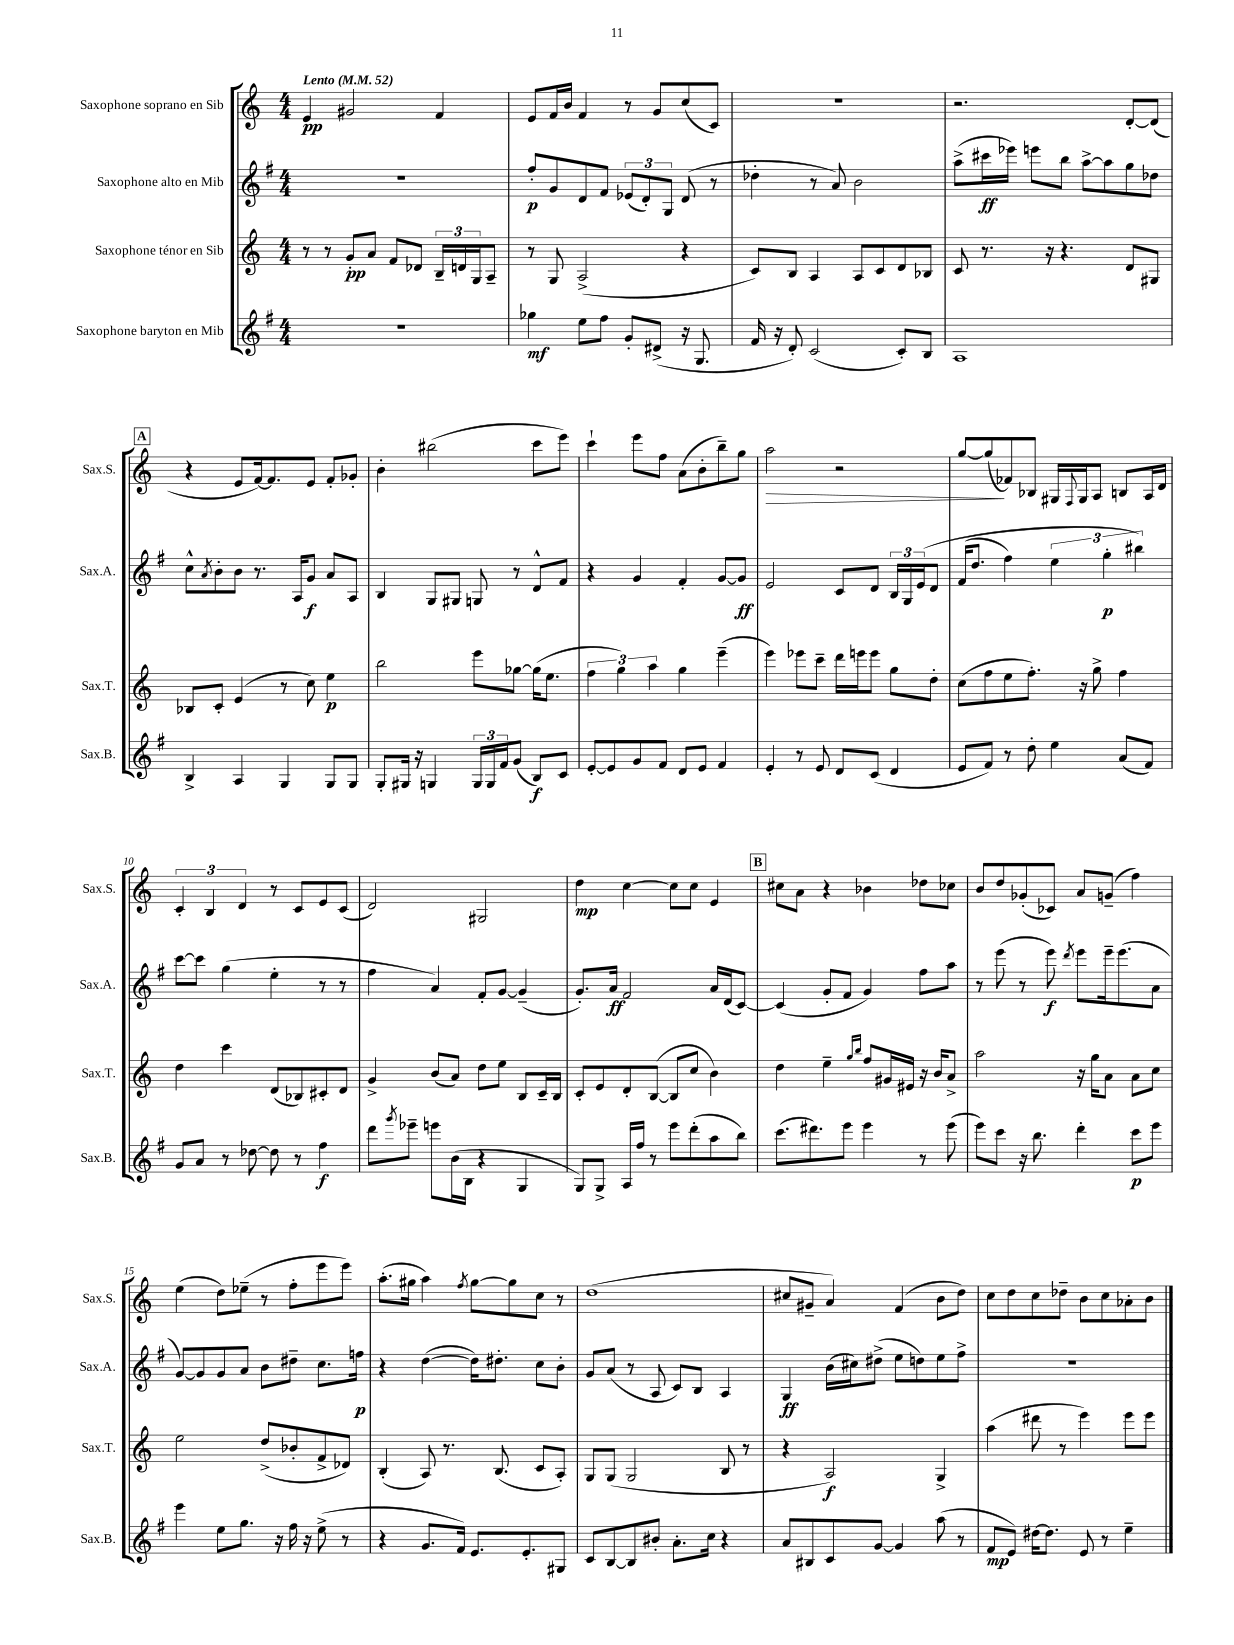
<<
\new StaffGroup <<
\new Staff = "s0" \with { instrumentName = "Saxophone soprano en Sib" shortInstrumentName = "Sax.S." } {
    \clef treble \key c \major \numericTimeSignature \time 4/4 \tempo "Lento" 4 = 52
    e'4\pp gis'2 f'4 |
    e'8 f'16 b'16 f'4 r8 g'8 c''8( c'8) |
    R1 |
    r2. d'8~-. d'8( |
    \mark \markup { \box "A" } r4 e'8 f'16~) f'8. e'8 f'8-. ges'8-. |
    b'4-. bis''2( c'''8 e'''8) |
    c'''4-! e'''8 f''8 a'8( b'8-. b''8--) g''8 |
    a''2\> r2 |
    g''8~ g''8\!( fes'8) bes8 gis16 \appoggiatura { f8 } gis16 a8 b8 a16 d'16 |
    \tuplet 3/2 { c'4-. b4 d'4 } r8 c'8 e'8 c'8( |
    d'2) gis2 |
    d''4\mp c''4~ c''8 c''8 e'4 |
    \mark \markup { \box "B" } cis''8 a'8 r4 bes'4 des''8 ces''8 |
    b'8 d''8 ges'8-.( ces'8) a'8 g'8--( f''4) |
    e''4( d''8) ees''8--( r8 f''8-. e'''8 e'''8) |
    a''8.-.( gis''16 a''4) \acciaccatura { f''8 } gis''8~ gis''8 c''8 r8 |
    d''1( |
    cis''8 gis'8-- a'4) f'4( b'8 d''8) |
    c''8 d''8 c''8 des''8-- b'8 c''8 aes'8-. b'8 \bar "|." |
}
\new Staff = "s1" \with { instrumentName = "Saxophone alto en Mib" shortInstrumentName = "Sax.A." } {
    \clef treble \key g \major \numericTimeSignature \time 4/4
    R1 |
    fis''8-.\p g'8 d'8 fis'8 \tuplet 3/2 { ees'8( d'8-.) g8 } d'8( r8 |
    des''4-. r8 a'8) b'2 |
    a''8->( cis'''16\ff ees'''16) e'''8 b''8 a''8~-> a''8 g''8 des''8 |
    \mark \markup { \box "A" } c''8-^ \acciaccatura { a'8 } b'8-. b'8 r8. a16 g'8\f a'8 a8 |
    b4 g8 gis8 g8 r8 d'8-^ fis'8 |
    r4 g'4 fis'4-. g'8~ g'8\ff |
    e'2 c'8 d'8 \tuplet 3/2 { b16 g16 e'16\( } d'8 |
    fis'16( d''8. fis''4) \tuplet 3/2 { e''4 g''4-.\p bis''4\) } |
    c'''8~ c'''8 g''4( e''4-. r8 r8 |
    fis''4 a'4) fis'8-. g'8~ g'4--( |
    g'8.-.) a'16\ff fis'2 a'16 d'16( c'8~) |
    \mark \markup { \box "B" } c'4( g'8-. fis'8 g'4) fis''8 a''8 |
    r8 e'''8( r8 e'''8\f) \acciaccatura { d'''8 } e'''8 e'''16-- e'''8.( a'8 |
    g'8~) g'8 g'8 a'8 b'8 dis''8-- c''8. f''16\p |
    r4 d''4~( d''16) dis''8.-. c''8 b'8-. |
    g'8 a'8( r8 a8 c'8) b8 a4 |
    g4\ff b'16( cis''16) dis''8->( e''8 d''8) e''8 fis''8-> |
    r1 \bar "|." |
}
\new Staff = "s2" \with { instrumentName = "Saxophone ténor en Sib" shortInstrumentName = "Sax.T." } {
    \clef treble \key c \major \numericTimeSignature \time 4/4
    r8 r8 g'8-.\pp a'8 f'8 des'8 \tuplet 3/2 { b16-- d'16 g16 } a8-- |
    r8 g8 a2->( r4 |
    c'8) b8 a4 a8 c'8 d'8 bes8 |
    c'8 r8. r16 r4. d'8 gis8 |
    \mark \markup { \box "A" } bes8 c'8-. e'4( r8 c''8) e''4\p |
    b''2 e'''8 ges''8~ ges''16( e''8. |
    \tuplet 3/2 { f''4 g''4) a''4 } g''4 e'''4--( |
    e'''4) ees'''8 c'''8-- d'''16 e'''16 e'''8 g''8 d''8-. |
    c''8( f''8 e''8 f''8.-.) r16 g''8-> f''4 |
    d''4 c'''4 d'8( bes8) cis'8-. d'8 |
    g'4-> b'8( a'8) d''8 e''8 b8 c'16-- b16 |
    c'8-. e'8 d'8-. b8~( b8 c''8 b'4) |
    \mark \markup { \box "B" } d''4 e''4-- \grace { g''16 b''16 } f''8 gis'16 eis'16 r16 b'16 a'8-> |
    a''2 r16 g''16 a'8 a'8 c''8 |
    e''2 d''8->( bes'8-. f'8-> des'8) |
    b4-.( a8) r8. b8.( c'8 a8-.) |
    g8 g8( g2 b8 r8 |
    r4 a2\f) g4-> |
    a''4( dis'''8 r8 e'''4) e'''8 e'''8 \bar "|." |
}
\new Staff = "s3" \with { instrumentName = "Saxophone baryton en Mib" shortInstrumentName = "Sax.B." } {
    \clef treble \key g \major \numericTimeSignature \time 4/4
    R1 |
    ges''4\mf e''8 fis''8 g'8-. dis'8->( r16 g8. |
    fis'16 r16 d'8-.) c'2( c'8-.) b8 |
    a1 |
    \mark \markup { \box "A" } b4-> a4 g4 g8 g8 |
    g8-. gis16 r16 g4 \tuplet 3/2 { g16 g16 fis'16 } g'8( b8\f) c'8 |
    e'8~-. e'8 g'8 fis'8 d'8 e'8 fis'4 |
    e'4-. r8 e'8 d'8 c'8( d'4 |
    e'8 fis'8) r8 d''8-. e''4 a'8( fis'8) |
    g'8 a'8 r8 des''8~ des''8 r8 fis''4\f |
    d'''8 \acciaccatura { g'''8 } ees'''8-- e'''8 b'16( b16 r4 g4 |
    g8) g8-> a16 fis''16 r8 e'''8 d'''8-.( a''8 b''8) |
    \mark \markup { \box "B" } c'''8.( dis'''8.) e'''8 e'''4 r8 e'''8( |
    e'''8) c'''8 r16 b''8. d'''4-. c'''8\p e'''8 |
    e'''4 e''8 g''8. r16 fis''16 r16 e''8->( r8 |
    r4 g'8. fis'16) e'8. e'8.-. gis8 |
    c'8 b8~ b8 bis'8-. a'8.-. c''16 r4 |
    a'8 bis8 c'8 g'8~ g'4 a''8( r8 |
    fis'8\mp e'8) dis''16~ dis''8. e'8 r8 e''4-- \bar "|." |
}
>>
>>
